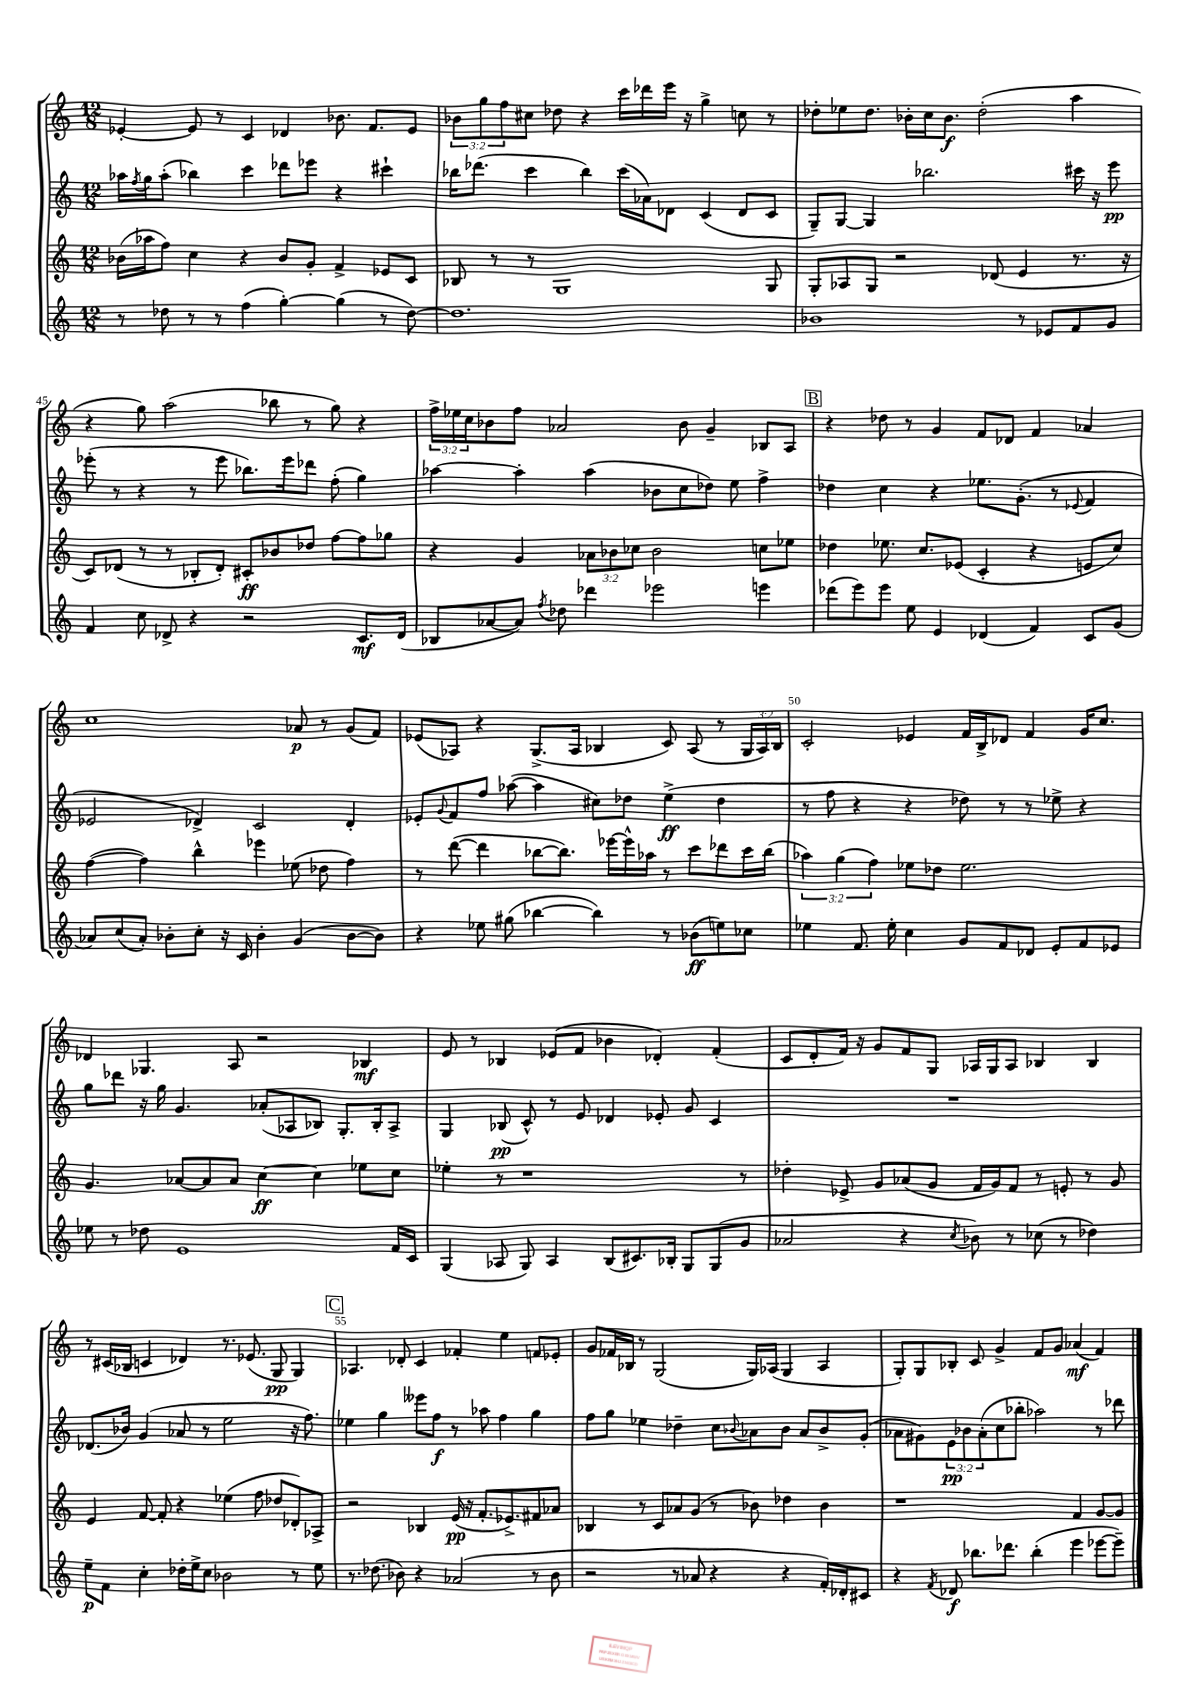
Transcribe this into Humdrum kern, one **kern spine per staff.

**kern	**kern	**kern	**kern
*staff4	*staff3	*staff2	*staff1
*clefG2	*clefG2	*clefG2	*clefG2
*k[]	*k[]	*k[]	*k[]
*M12/8	*M12/8	*M12/8	*M12/8
8r	(16b-	16aa-	[4e-'
.	.	8qff	.
.	16aa-	16gg	.
8dd-	8ff)	(8aa-'	.
8r	4cc	4bb-)	8e-]
8r	.	.	8r
(4ff	4r	4ccc	4c
[4gg')	8b-	8ddd-	4d-
.	8g'	8eee-	.
(4gg]	4f^	4r	8.b-
.	.	.	8.f
8r	8e-	4ccc#`	.
[8dd-)	8c	.	8e-
=	=	=	=
1.dd-]	8B-	16bb-	12b-
.	.	(8.ddd-	.
.	.	.	12gg
.	8r	.	.
.	.	.	12ff
.	8r	4ccc	8cc#
.	1G	.	8dd-
.	.	4bb-)	4r
.	.	(16ccc	16ccc
.	.	16a-)	16ddd-
.	.	8d-	16eee
.	.	.	16r
.	.	(4c	4gg^
.	.	8d-	8cc
.	8G	8c	8r
=	=	=	=
1b-	8G'	8G~)	8dd-'
.	8A-	[8G	8ee-
.	8G	4G]	8.dd-
.	2r	.	.
.	.	.	16b-'
.	.	2.bb-	16cc
.	.	.	8.b-
.	.	.	(2dd-'
.	(8d-	.	.
8r	4e	.	.
8e-	.	.	.
8f	8.r	16ccc#	4aa
.	.	16r	.
8g	.	8eee	.
.	16r	.	.
=	=	=	=
4f	8c)	(8eee-'	4r
.	(8d-	8r	.
8cc	8r	4r	8gg)
8d-^	8r	.	(2aa
4r	8B-'	8r	.
.	8d-')	8eee-	.
2r	8c#'	8.bb-)	.
.	8b-	.	8bb-
.	.	16eee-	.
.	8dd-	8ddd-	8r
.	[8ff	(8ff'	8gg)
8.c	8ff]	4gg)	4r
.	8gg-	.	.
(16d-	.	.	.
=	=	=	=
8B-	4r	[4aa-	24ff^
.	.	.	24ee-
.	.	.	24cc
[8a-	.	.	8b-
8a-])	4g	4aa-']	8ff
8qff	.	.	.
8dd-	.	.	2a-
4ddd-	12a-	(4aa-	.
.	12b-	.	.
.	12cc-	.	.
2eee-	2b-	8b-	.
.	.	8cc	8b-
.	.	8dd-)	4g~
.	.	8ee	.
4eee	8cc	4ff^	8B-
.	8ee-	.	8A
=	=	=	=
(8ddd-	4dd-	4dd-	4r
8eee)	.	.	.
8eee	8.ee-	4cc	8dd-
8ee	.	.	8r
.	8.cc	.	.
4e	.	4r	4g
.	(8e-	.	.
(4d-	4c'	8.ee-	8f
.	.	.	8d-
.	.	(8.g'	.
4f)	4r	.	4f
.	.	8r	.
.	.	8qqe-	.
8c	8e	4f	4a-
(8g	8cc)	.	.
=	=	=	=
8a-)	([4ff	2e-	1cc
(8cc	.	.	.
8a-')	4ff])	.	.
8b-'	.	.	.
8cc'	4bb^^	4d-^)	.
16r	.	.	.
16c	.	.	.
4b-'	4eee-	2c	.
(4g	(8ee-	.	8a-
.	8dd-	.	8r
[8b-	4ff)	4d-'	(8g
8b-])	.	.	8f)
=	=	=	=
4r	8r	8e-'	(8e-
.	.	8qqg	.
.	([8ddd	8f	8A-)
8ee-	4ddd]	8ff	4r
(8gg#	.	([8aa-	.
[4bb-	[8bb-	4aa-]	(8.G^
.	8.bb-])	.	.
.	.	.	16A-
4bb-])	.	8cc#)	4B-
.	[16eee-	.	.
.	16eee-^^]	8dd-	.
.	16aa-	.	.
8r	8r	(4ee^	8c)
(8b-	8ccc	.	(8A-
8ee)	8ddd-	4dd-	8r
8cc-	16ccc	.	24G
.	.	.	24A-)
.	(16bb-	.	.
.	.	.	24B-
=	=	=	=
4ee-	6aa-)	8r	2c'
.	.	8ff	.
.	(6gg	.	.
8.f	.	4r	.
.	6ff)	.	.
16ee-'	.	.	.
4cc	8ee-	4r	4e-
.	8dd-	.	.
8g	2.ee-	8dd-)	16f
.	.	.	16B^
8f	.	8r	8d-
8d-	.	8r	4f
8e'	.	8ee-^	.
8f	.	4r	16g
.	.	.	8.cc
8e-	.	.	.
=	=	=	=
8ee-	4.g	8gg	4d-
8r	.	8ddd-	.
8dd-	.	16r	4.G-
.	.	16gg	.
1e	[8a-	4.g	.
.	8a-]	.	.
.	8a-	.	8A
.	[4cc	(8a-'	2r
.	.	8A-	.
.	4cc]	8B-)	.
.	.	8.G'	.
.	8ee-	.	4B-
.	.	16B-'	.
16f	8cc	8A-^	.
16c	.	.	.
=	=	=	=
(4G	4ee-'	4G	8e
.	.	.	8r
8A-	8r	(8B-	4B-
8G)	1r	8c^^)	.
4A-	.	8r	(8e-
.	.	8e	8f
(8B	.	4d-	4b-
8.c#)	.	.	.
.	.	8e-'	4d-')
16B-'	.	.	.
8G	.	8g	.
(8G	.	4c	(4f'
8g	8r	.	.
=	=	=	=
2a-	4dd-'	1.r	8c
.	.	.	8d'
.	8e-^	.	16f)
.	.	.	16r
.	8g	.	8g
4r	(8a-	.	8f
.	8g	.	8G
8qcc	.	.	.
8b-)	16f	.	16A-
.	16g)	.	16G
8r	8f	.	8A-
(8cc-	8r	.	4B-
8r	8e'	.	.
4dd-)	8r	.	4B-
.	8g	.	.
=	=	=	=
8ee~	4e	(8.d-	8r
8f	.	.	(16c#
.	.	16b-)	16B-
4cc'	[8f	(4g	4c
.	8f']	.	.
16dd-'	4r	8a-	4d-)
16ee^	.	.	.
8cc	.	8r	.
2b-	(4ee-	2ee	8.r
.	.	.	(8.e-
.	8ff	.	.
.	8dd-	.	8G
8r	8d-')	16r	4G)
.	.	8.ff)	.
8ee	8A-^	.	.
=	=	=	=
8.r	2r	4ee-	4.A-
(8.dd-	.	.	.
.	.	4gg	.
8b-)	.	.	8d-'
4r	4B-	8eee--	4c
.	.	8ff	.
(2a-	(16e	8r	4f-'
.	16r	.	.
.	8.f'	8aa-	.
.	.	4ff	4ee
.	8.e-^)	.	.
8r	8f#	4gg	8f
8b-	8a-	.	8e-'
=	=	=	=
2r	4B-	8ff	8g
.	.	8gg	16f-
.	.	.	16B-
.	8r	4ee-	8r
.	8c	.	(2G
8r	8a-	4dd-~	.
8a-	(8g	.	.
4r	8r	8cc	.
.	.	8qqb-	.
.	8b-)	8a-	16G)
.	.	.	(16A-
4r	4dd-	8b-	4G
.	.	8a-	.
16f')	4b-	8b-^	4A-
16d-'	.	.	.
8c#	.	(8g'	.
=	=	=	=
4r	1r	8a-	8G')
.	.	8g#)	8G
8qf	.	.	.
8d-	.	12e	8B-'
.	.	12b-	.
8.bb-	.	.	8c
.	.	(12a-'	.
.	.	8cc	4g^
8.ddd-	.	.	.
.	.	8bb-'	.
(4bb-'	.	2aa-)	8f
.	.	.	8g
4eee	4f	.	(4a-
[8eee-	[8g	8r	4f)
8eee-~])	8g]	8ddd-	.
==	==	==	==
*-	*-	*-	*-
